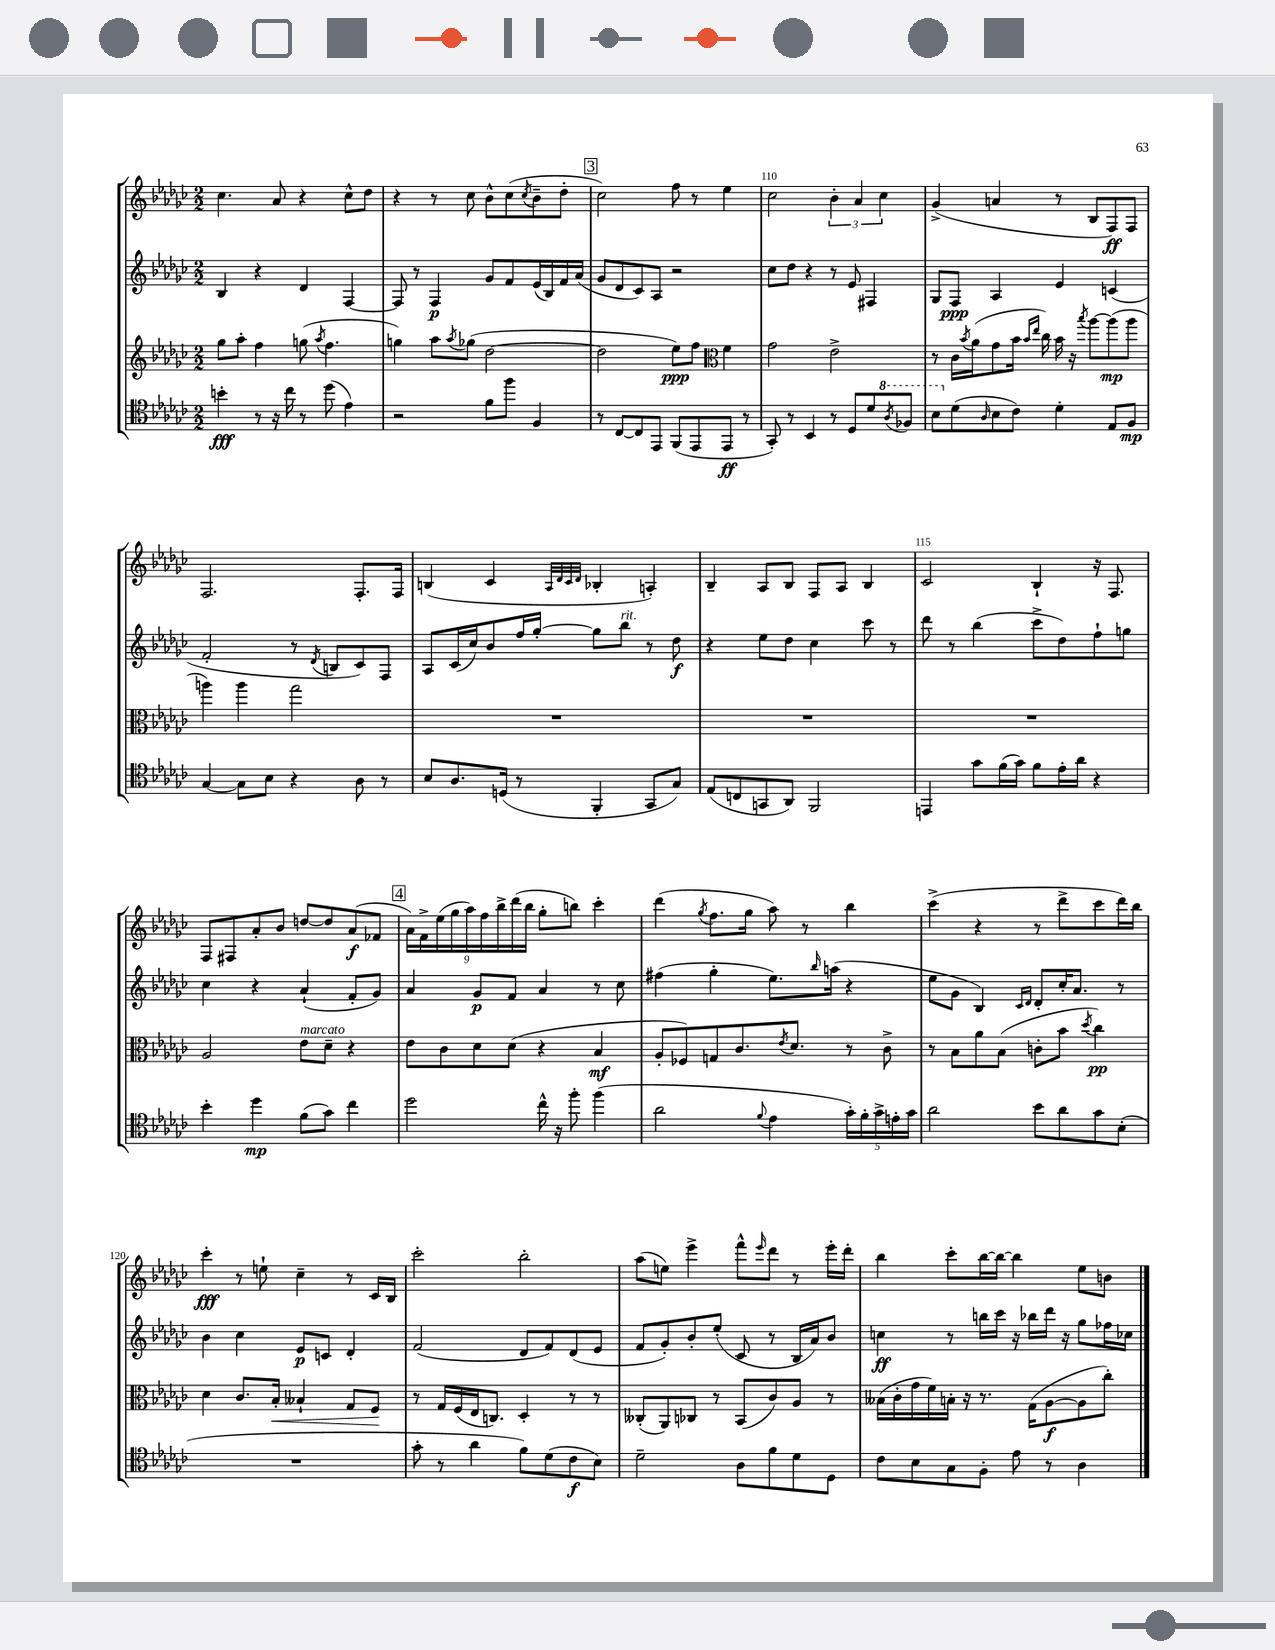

**kern	**kern	**kern	**kern
*staff4	*staff3	*staff2	*staff1
*clefC4	*clefG2	*clefG2	*clefG2
*k[b-e-a-d-g-c-]	*k[b-e-a-d-g-c-]	*k[b-e-a-d-g-c-]	*k[b-e-a-d-g-c-]
*M2/2	*M2/2	*M2/2	*M2/2
4b'\	8gg-\L	4B-/	4.cc-\
.	8aa-'\J	.	.
8r	4ff\	4r	.
16r	.	.	8a-/
16cc-\	.	.	.
8r	(8gg\	4d-/	4r
.	8qaa-/	.	.
(8dd-\	4.ff\	.	.
4e-\)	.	[4F/	8cc-^^\L
.	.	.	8dd-\J
=	=	=	=
2r	4gg\)	8F/]	4r
.	.	8r	.
.	8aa-\L	4F/	8r
.	8qaa-/	.	.
.	(8gg-\J	.	8cc-\
8f\L	[2dd-\	8g-/L	8b-^^\L
8ff\J	.	8f/	(8cc-\
.	.	.	8qcc-/
4F/	.	(16e-/L	8b-~\
.	.	16B-/)	.
.	.	16f/	8dd-'\J
.	.	(16a-/JJ	.
=	=	=	=
8r	2dd-\]	8g-/L	2cc-\)
[8C-/L	.	8d-/	.
8C-/]	.	8c-/)	.
8EE-/J	.	8A-/J	.
(8FF/L	8ee-\L)	2r	8ff\
8EE-/	8ff\J	.	8r
*	*clefC3	*	*
8EE-/J	4f\	.	4ee-\
8r	.	.	.
=	=	=	=
8GG-'/)	2g-\	8cc-\L	2cc-\
8r	.	8dd-\J	.
4BB-/	.	4r	.
8r	2e-^\	8r	6b-'\
8D-/L	.	8e-/	.
.	.	.	6a-/
8d-/	.	4F#/	.
.	.	.	6cc-\
8qa-/	.	.	.
8f-/J	.	.	.
=	=	=	=
8b-\L	8r	8G-/L	(4g-^/
(8d-\	16c-\LL	8F/J	.
.	8qb-/	.	.
.	(16a-\J	.	.
16qqA-/	.	.	.
8B-\	8g-\	4A-/	4a/
8c-\J)	16b-\Jk	.	.
.	16qqb-/LL	.	.
.	16qqee-/JJ	.	.
.	16cc-\)	.	.
4d-'\	16b-\	4e-/	8r
.	16r	.	.
.	8qbb-/	.	.
.	[8aa-\L	.	8B-/L
8E-/L	(8aa-\]	(4c/	8F/)
8F/J	8aa-\J	.	8F/J
=	=	=	=
[4G-/	4aa\)	2f'/	2.F/
8G-\]L	4aa\	.	.
8B-\J	.	.	.
4r	2gg-\	8r	.
.	.	8qd-/	.
.	.	8B/L	.
8A-\	.	8c-/)	8.F'/L
8r	.	8F/J	.
.	.	.	16F/Jk
=	=	=	=
8B-/L	1r	8A-/L	(4B/
8.A-/	.	(16c-/L	.
.	.	16cc-/J)	.
.	.	8b-/	4c-/
(16D/Jk	.	.	.
8r	.	16ff/L	.
.	.	[16gg-'/JJ	.
.	.	.	32qqA-/LLL
.	.	.	32qqd-/
.	.	.	32qqc-/
.	.	.	32qqd-/JJJ
4FF'/	.	8gg-\]L	4B-'/
.	.	8bb-\J	.
8GG-/L	.	8r	4A'/)
8G-/J)	.	8dd-\	.
=	=	=	=
(8E-/L	1r	4r	4B-~/
8C/	.	.	.
8GG/	.	8ee-\L	8A-/L
8AA-/J)	.	8dd-\J	8B-/J
2FF/	.	4cc-\	8F/L
.	.	.	8A-/J
.	.	8ccc-\	4B-/
.	.	8r	.
=	=	=	=
4EE/	1r	8ddd-\	2c-/
.	.	8r	.
8g-\L	.	(4bb-\	.
(16f\L	.	.	.
16g-\JJ)	.	.	.
8f\L	.	8ccc-^\L	4B-`/
16e-'\L	.	8dd-\)	.
16a-\JJ	.	.	.
4r	.	8ff`\	16r
.	.	.	8.F/
.	.	8gg\J	.
=	=	=	=
4b-'\	2A-/	4cc-\	8F/L
.	.	.	8F#/
4dd-\	.	4r	8a-'/
.	.	.	8b-/J
(8f\L	8e-\L	(4a-`/	[8dd/L
8g-\J)	8d-~\J	.	8dd/]
4cc-\	4r	8f'/L	(8a-/
.	.	8g-/J)	8f-/J
=	=	=	=
2dd-\	8e-\L	4a-/	18a-\LL)
.	.	.	18f^\
.	.	.	(18ee-\
.	8c-\	.	.
.	.	.	18gg-\
.	.	.	18aa-\)
.	8d-\	8g-/L	.
.	.	.	18ff\
.	.	.	18bb-^\
.	(8d-\J	8f/J	.
.	.	.	(18ddd-\
.	.	.	18bb-\JJ
16cc-^^\	4r	4a-/	8gg-'\L
16r	.	.	.
8ff'\	.	.	8bb\J)
(4ff\	4B-/	8r	4ccc-'\
.	.	8cc-\	.
=	=	=	=
2a-\	8A-'/L	(4ff#\	(4ddd-\
.	8F-/)	.	.
.	.	.	8qgg-/
.	8G/	4gg-'\	8.ff\L
.	8.c-/	.	.
.	.	.	16gg-\Jk
8qqf/	.	.	.
4e-\	.	8.ee-\L)	8aa-\)
.	8qe-/	.	.
.	8.d-/J	.	.
.	.	.	8r
.	.	16qqbb-/	.
.	.	(16aa\Jk	.
20g-'\LL)	8r	4r	4bb-\
20f'\	.	.	.
20g-^\	.	.	.
.	8c-^\	.	.
20e'\	.	.	.
20g-\JJ	.	.	.
=	=	=	=
2a-\	8r	8ee-\L	(4ccc-^\
.	8B-\L	8g-\J	.
.	8a-\	4B-/)	4r
.	(8B-\J	.	.
.	.	16qqc-/LL	.
.	.	16qqd-/JJ	.
8b-\L	8c'\L	8d-'/L	8r
8a-\	8b-\J	16cc-'/K	8ddd-^\L
.	.	8.a-/J	.
.	8qdd-/	.	.
8g-\	4cc-\)	.	8ccc-\
(8B-'\J	.	8r	16ddd-\L)
.	.	.	16bb-\JJ
=	=	=	=
1r	4d-\	4b-\	4ccc-'\
.	8.c-/L	4cc-\	8r
.	.	.	8ee`\
.	16B-'/Jk	.	.
.	4B--`/	8e-/L	4cc-~\
.	.	8c/J	.
.	8G-/L	4d-'/	8r
.	8F/J	.	16c-/LL
.	.	.	16B-/JJ
=	=	=	=
8g-'\	8r	(2f/	2ccc-'\
8r	16G-/LL	.	.
.	(16F/	.	.
4a-\	16E-/J	.	.
.	8.C/J)	.	.
8f\L)	4D-'/	8d-/L	2bb-'\
(8d-\	.	8f/)	.
8c-\	8r	(8d-/	.
8B-\J)	8r	8e-/J	.
=	=	=	=
2d-~\	(8C--'/L	8f/L	(8aa-\L
.	8AA-/)	8g-'/)	8ee\J)
.	8C-/J	8b-'/	4eee-^\
.	8r	(8ee-'/J	.
8A-\L	(8BB-/L	8c-/	8fff^^\L
.	.	.	16qqeee-/
8f\	8c-/)	8r	8ddd-\J
8d-\	8A-/J	16B-/LL	8r
.	.	16a-/J)	.
8D-\J	8r	8b-/J	16eee-'\LL
.	.	.	16ddd-'\JJ
=	=	=	=
8c-\L	(16B--\LL	4cc\	4bb-\
.	16c-'\	.	.
8B-\	16g-\	.	.
.	16f\)	.	.
8G-\	16B'\JJ	8r	8ccc-'\L
.	16r	.	.
8F'\J	8.r	16bb\LL	[16bb-\L
.	.	16ccc-\JJ	16bb-\_JJ
8e-\	.	16r	4bb-\]
.	(16G-\LK	16bb-\LL	.
8r	[8A-\	16ddd-\JJ	.
.	.	16r	.
4A-\	8A-\]	8gg-\L	8ee-\L
.	8cc-'\J)	16ff-\L	8b\J
.	.	16cc-\JJ	.
==	==	==	==
*-	*-	*-	*-
